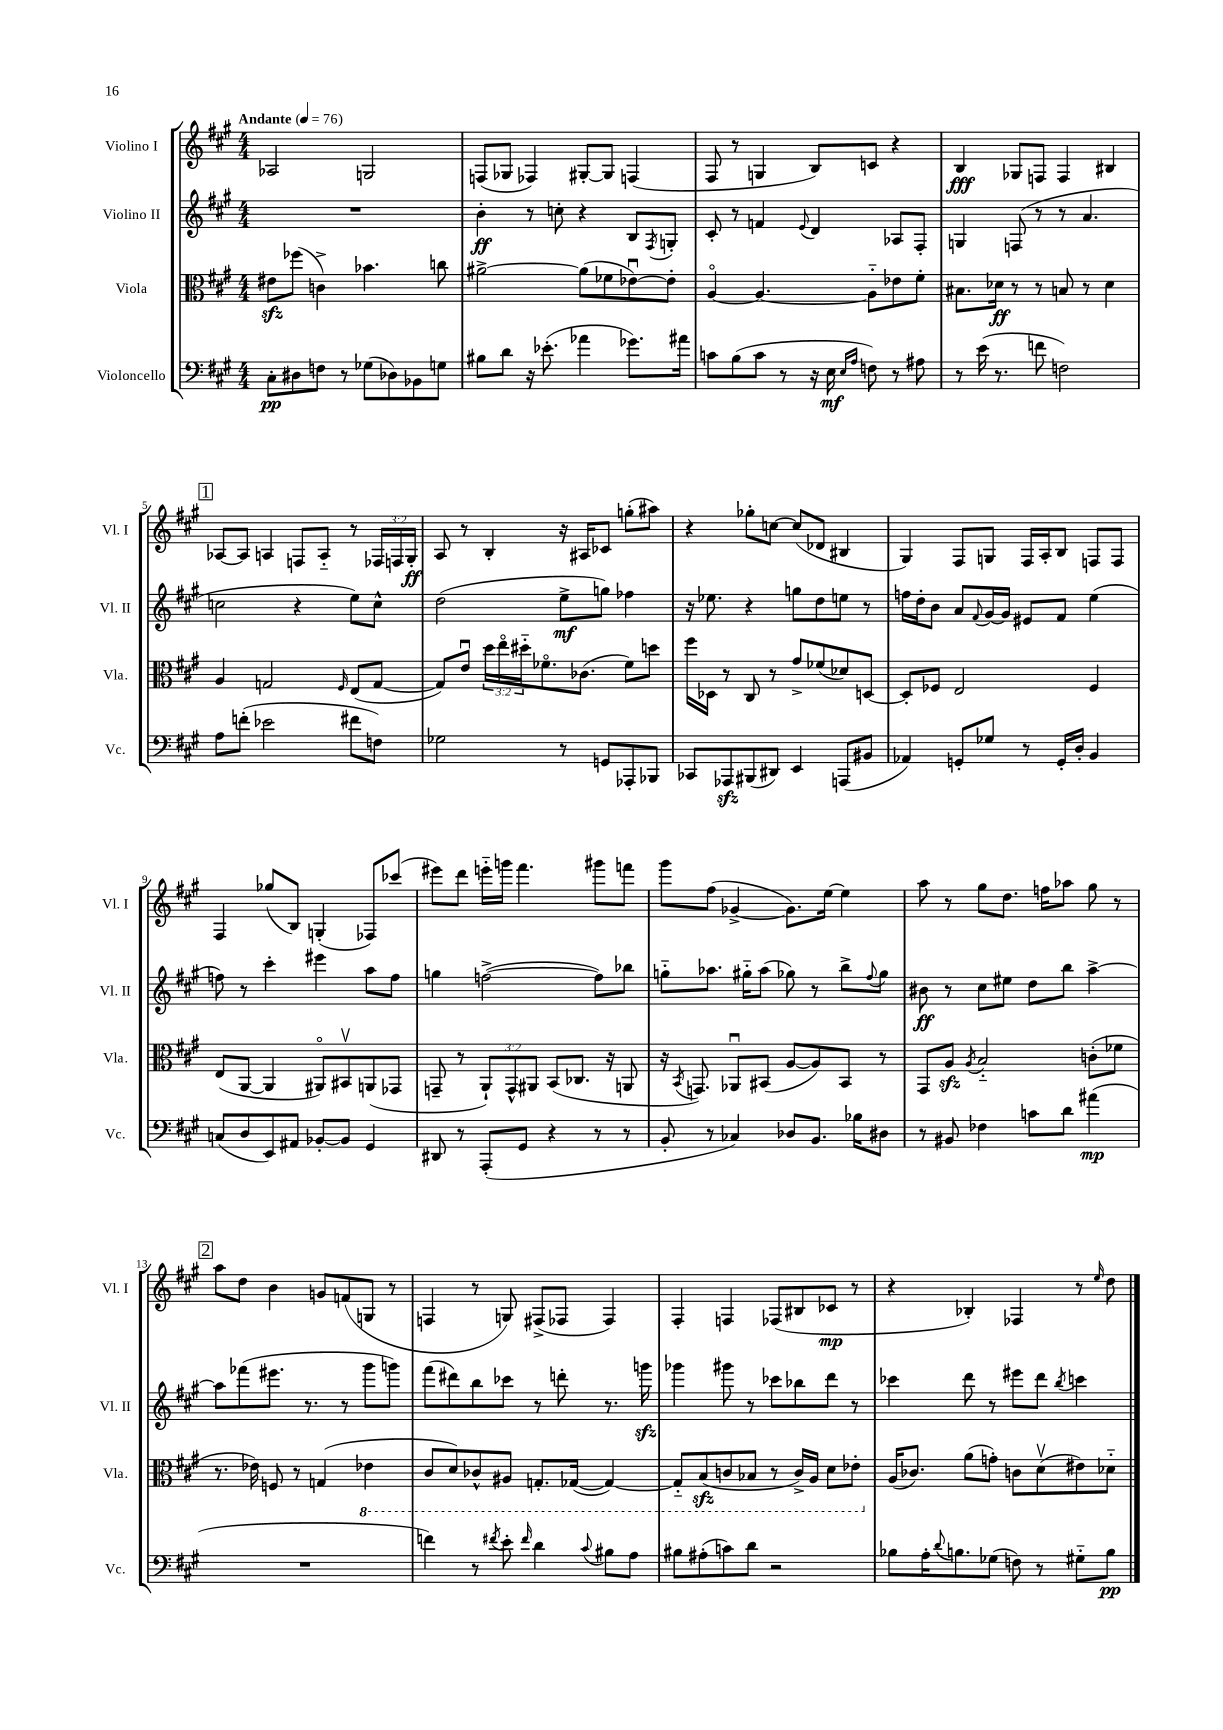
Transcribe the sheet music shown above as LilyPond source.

<<
\new StaffGroup <<
\new Staff = "s0" \with { instrumentName = "Violino I" shortInstrumentName = "Vl. I" } {
    \clef treble \key a \major \numericTimeSignature \time 4/4 \override Staff.TupletNumber.text = #tuplet-number::calc-fraction-text \tempo "Andante" 4 = 76
    aes2 g2 |
    f8( ges8 fes4) gis8~-. gis8 f4( |
    fis8 r8 g4 b8) c'8 r4 |
    b4\fff ges8 f8 f4 bis4 |
    \mark \markup { \box "1" } aes8~ aes8 a4 f8 a8-_ r8 \tuplet 3/2 { fes16 f16 gis16-.\ff } |
    a8 r8 b4-. r16 ais16 ces'8 g''8-.( ais''8) |
    r4 ges''8-. c''8~ c''8( des'8 bis4 |
    gis4) fis8 g8 fis16 a16-. b8 f8 f8 |
    fis4 ges''8( b8) g4-.( fes8) ces'''8( |
    eis'''8) d'''8 e'''16-_ g'''16 fis'''4. gis'''8 f'''8 |
    gis'''8 fis''8( ges'4~-> ges'8.) e''16~ e''4 |
    a''8 r8 gis''8 d''8. f''16 aes''8 gis''8 r8 |
    \mark \markup { \box "2" } a''8 d''8 b'4 g'8 f'8( g8 r8 |
    f4 r8 g8) fis8->( fes8 fes4) |
    fis4-. f4 fes8( bis8 ces'8\mp r8 |
    r4 bes4-.) fes4 r8 \grace { e''16 } d''8 \bar "|." |
}
\new Staff = "s1" \with { instrumentName = "Violino II" shortInstrumentName = "Vl. II" } {
    \clef treble \key a \major \numericTimeSignature \time 4/4
    R1 |
    b'4-.\ff r8 c''8-. r4 b8 \acciaccatura { fis8 } g8-. |
    cis'8-. r8 f'4 \appoggiatura { e'8 } d'4 aes8 fis8-. |
    g4 f8( r8 r8 a'4. |
    \mark \markup { \box "1" } c''2 r4 e''8) c''8-^ |
    d''2( e''8->\mf g''8) fes''4 |
    r16 ees''8. r4 g''8 d''8 e''8 r8 |
    f''16 d''16-. b'8 a'8 \appoggiatura { fis'8 } gis'16~ gis'16 eis'8 fis'8 e''4( |
    f''8) r8 cis'''4-. eis'''4 a''8 f''8 |
    g''4 f''2~->( f''8) bes''8 |
    g''8-_ aes''8. gis''16-_ aes''8( ges''8) r8 b''8-> \appoggiatura { fis''8 } ges''8 |
    bis'8\ff r8 cis''8 eis''8 d''8 b''8 a''4~-> |
    \mark \markup { \box "2" } a''8 fes'''8( eis'''8. r8. r8 gis'''8 g'''8) |
    fis'''8( dis'''8) b''8 ces'''8 r8 d'''8-. r8. g'''16\sfz |
    ges'''4 gis'''8 r8 ces'''8 bes''8 d'''8 r8 |
    ces'''4 d'''8 r8 eis'''8 d'''8 \acciaccatura { b''8 } c'''4 \bar "|." |
}
\new Staff = "s2" \with { instrumentName = "Viola" shortInstrumentName = "Vla." } {
    \clef alto \key a \major \numericTimeSignature \time 4/4 \override Staff.TupletNumber.text = #tuplet-number::calc-fraction-text
    eis'8\sfz fes''8( c'4->) bes'4. c''8 |
    ais'2~-> ais'8( fes'8 ees'8~\downbow) ees'8-. |
    a4~\flageolet a4.~ a8-_ ees'8 fis'8-. |
    bis8. des'16\ff r8 r8 b8 r8 des'4 |
    \mark \markup { \box "1" } a4 g2 \grace { fis16 } e8( g8~ |
    g8) e'8\downbow \tuplet 3/2 { d''16 e''16\flageolet dis''16-_ } fes'8.\flageolet ces'8.( fes'8) d''8 |
    fis''16 des16 r8 cis8 r8 gis'8-> fes'8( des'8) d8~ |
    d8-. fes8 e2 fes4 |
    e8( a,8~ a,4 ais,8\flageolet) bis,8\upbow a,8( ges,8 |
    g,8-- r8 \tuplet 3/2 { a,8-!) g,8-^ ais,8 } b,8( ces8. r16 a,8 |
    r16 \acciaccatura { b,8 } g,8.) aes,8\downbow bis,8( a8~ a8) bis,8 r8 |
    gis,8 a8\sfz \acciaccatura { a8 } b2-_ c'8-.( fes'8 |
    \mark \markup { \box "2" } r8. ees'16) f8 r8 g4( \ottava #-1 ees4 |
    cis8 d8) ces8-^ ais,8 g,8.-. ges,16~( ges,4~) |
    ges,8-_ b,8\sfz( c8 bes,8 r8 c16->) a,16 d8 ees8-. \ottava #0 |
    a16( ces'8.) a'8( g'8-.) c'8 d'8\upbow( eis'8) des'8-_ \bar "|." |
}
\new Staff = "s3" \with { instrumentName = "Violoncello" shortInstrumentName = "Vc." } {
    \clef bass \key a \major \numericTimeSignature \time 4/4
    cis8-.\pp dis8 f8 r8 ges8( des8) bes,8 g8 |
    bis8 d'8 r16 ees'8.-.( aes'4 ges'8.) ais'16 |
    c'8 b8( c'8 r8 r16 e16\mf \grace { e16 a16 } f8) r8 ais8 |
    r8 e'16( r8. f'8 f2) |
    \mark \markup { \box "1" } a8 f'8-.( ees'2 fis'8 f8) |
    ges2 r8 g,8 aes,,8-. bes,,8 |
    ces,8 aes,,8\sfz bis,,8( dis,8) e,4 a,,8( bis,8 |
    aes,4) g,8-. ges8 r8 g,16-. d16-. b,4 |
    c8( d8 e,8) ais,8 bes,8~-. bes,8 gis,4 |
    dis,8 r8 a,,8-.( gis,8 r4 r8 r8 |
    b,8-. r8 ces4) des8 b,8. bes16 dis8 |
    r8 bis,8 fes4 c'8 d'8 ais'4\mp( |
    \mark \markup { \box "2" } R1 |
    f'4) r8 \acciaccatura { fis'8 } e'8-. \grace { fis'16 } d'4 \appoggiatura { cis'8 } bis8 a8 |
    bis8 ais8-.( c'8) d'8 r2 |
    bes8 a16-. \appoggiatura { d'8 } b8. ges8( f8) r8 gis8-_ b8\pp \bar "|." |
}
>>
>>
